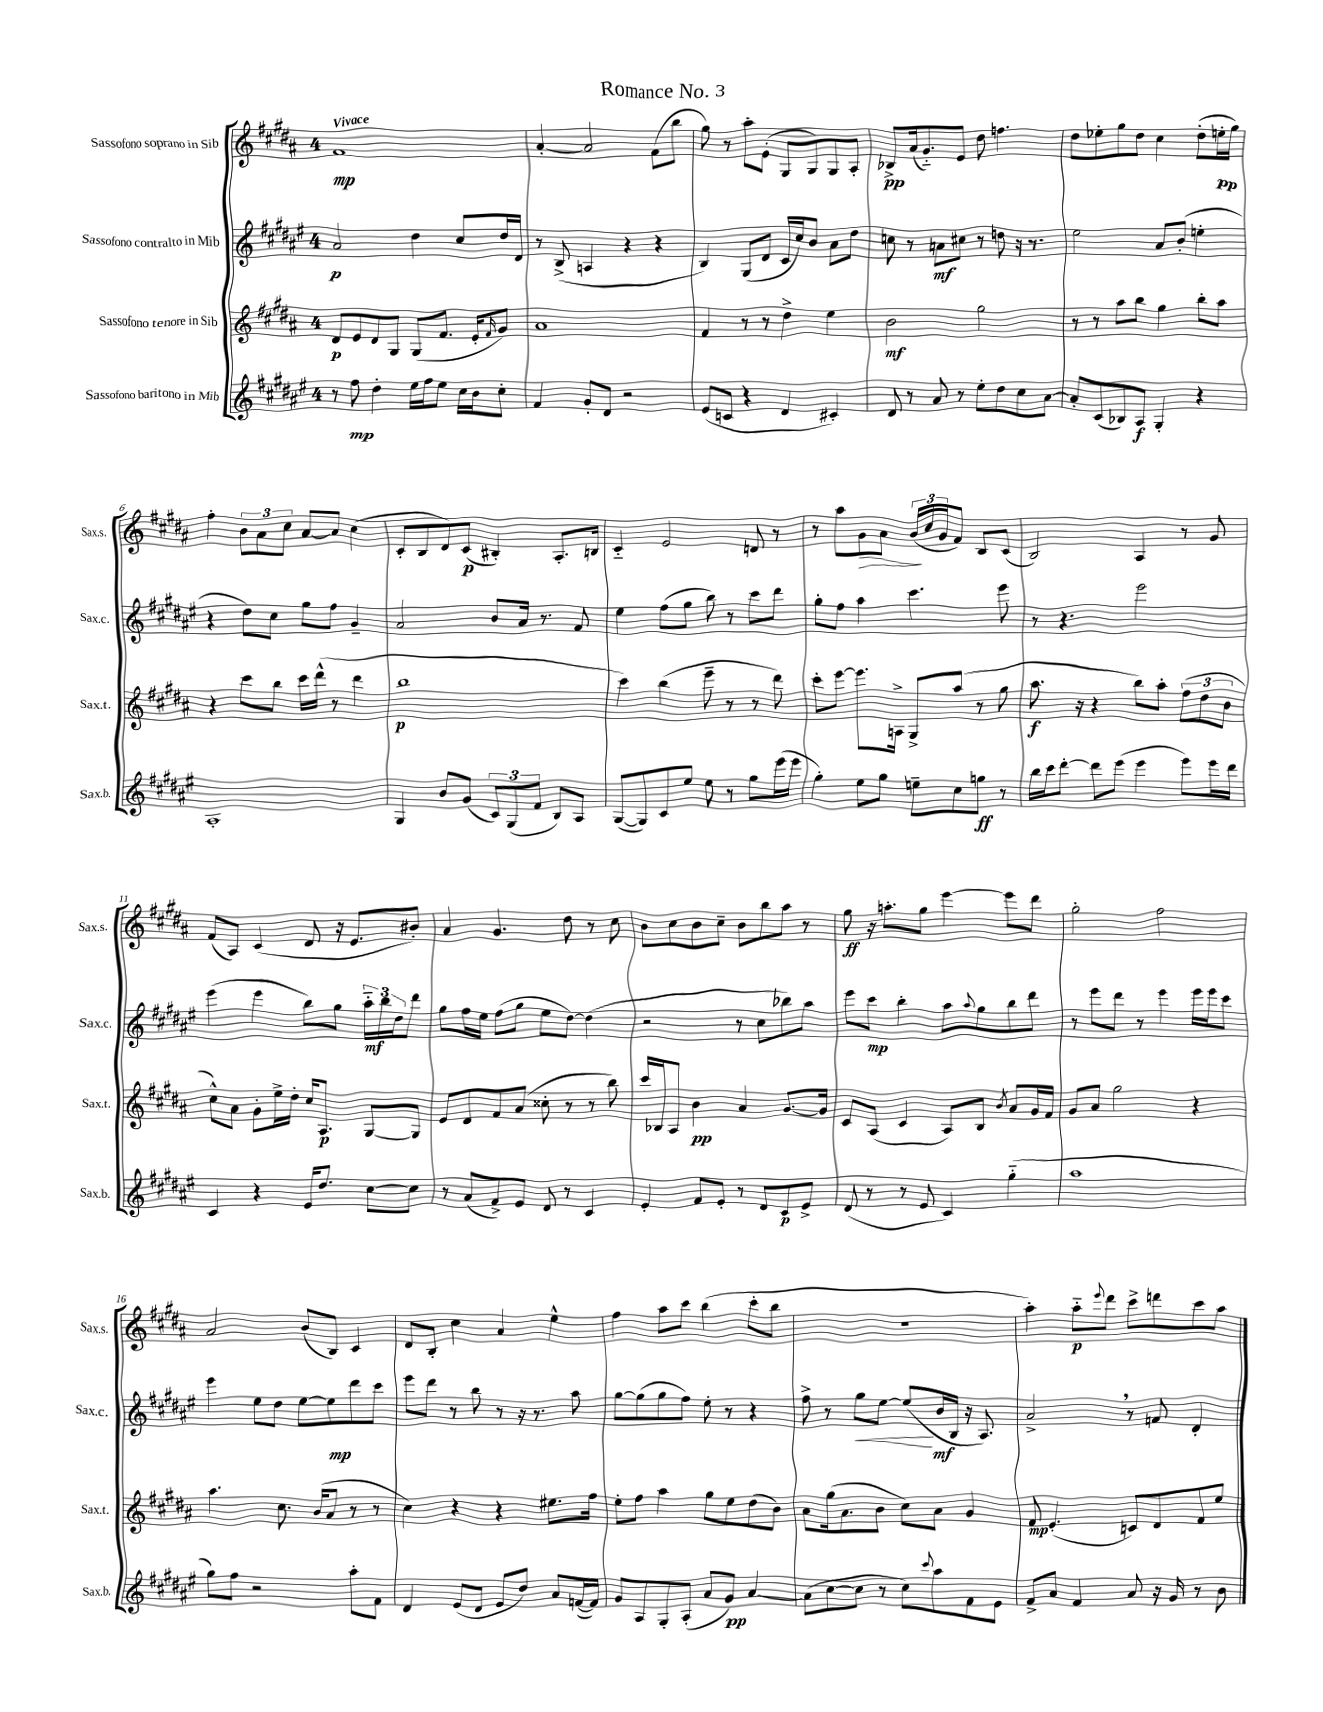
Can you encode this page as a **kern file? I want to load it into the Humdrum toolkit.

**kern	**dynam	**kern	**dynam	**kern	**dynam	**kern	**dynam
*part4	*part4	*part3	*part3	*part2	*part2	*part1	*part1
*staff4	*staff4	*staff3	*staff3	*staff2	*staff2	*staff1	*staff1
*I"Sassofono baritono in Mib	*	*I"Sassofono tenore in Sib	*	*I"Sassofono contralto in Mib	*	*I"Sassofono soprano in Sib	*
*I'Sax.b.	*	*I'Sax.t.	*	*I'Sax.c.	*	*I'Sax.s.	*
*clefG2	*	*clefG2	*	*clefG2	*	*clefG2	*
*k[f#c#g#d#a#e#]	*	*k[f#c#g#d#a#]	*	*k[f#c#g#d#a#e#]	*	*k[f#c#g#d#a#]	*
*M4/4	*	*M4/4	*	*M4/4	*	*M4/4	*
=1	=1	=1	=1	=1	=1	=1	=1
!	!	!	!	!	!	!LO:TX:a:B:t=Vivace	!
8r	.	8d#/L	p	2a#/	p	1f#	mp
8ff#\	mp	8e/	.	.	.	.	.
4dd#'\	.	8d#/	.	.	.	.	.
.	.	8G#/J	.	.	.	.	.
16ee#\LL	.	(8G#/L	.	4dd#\	.	.	.
16ff#\J	.	.	.	.	.	.	.
8ee#\J	.	8.f#/J	.	.	.	.	.
16cc#\LL	.	.	.	8cc#/L	.	.	.
16b\J	.	16e'/KL	.	.	.	.	.
.	.	16qqf#/	.	.	.	.	.
8cc#'\J	.	8g#/J)	.	16dd#/L	.	.	.
.	.	.	.	16d#/JJ	.	.	.
=2	=2	=2	=2	=2	=2	=2	=2
4f#/	.	1a#	.	8r	.	[4a#'/	.
.	.	.	.	(8B^/	.	.	.
8g#'/L	.	.	.	4An/	.	2a#/]	.
8d#/J	.	.	.	.	.	.	.
2r	.	.	.	4r	.	.	.
.	.	.	.	4r	.	(8f#\L	.
.	.	.	.	.	.	8bb\J	.
=3	=3	=3	=3	=3	=3	=3	=3
(8e#/L	.	4f#/	.	4B/)	.	8gg#\)	.
8cn/J	.	.	.	.	.	8r	.
4r	.	8r	.	(8G#/L	.	8aa#'\L	.
.	.	8r	.	8d#/J	.	(8e'\J	.
4d#/	.	4dd#^\	.	16c#/LL	.	8G#/L	.
.	.	.	.	16cc#/J)	.	.	.
.	.	.	.	8b/J	.	8G#/)	.
4c#X'/)	.	4ee\	.	8a#\L	.	8G#/	.
.	.	.	.	8dd#\J	.	8A#'/J	.
=4	=4	=4	=4	=4	=4	=4	=4
8d#/	.	2b\	mf	8ccn\	.	8B-X^/L	pp
8r	.	.	.	8r	.	(16a#/k	.
.	.	.	.	.	.	8.g#/)	.
8a#/	.	.	.	8an\L	mf	.	.
8r	.	.	.	8cc#X\J	.	8e/J	.
8ee#'\L	.	2gg#\	.	8r	.	8dd#\	.
8dd#\	.	.	.	8ddn\	.	4.ffn\	.
8cc#\	.	.	.	16r	.	.	.
.	.	.	.	8.r	.	.	.
[8a#\J	.	.	.	.	.	.	.
=5	=5	=5	=5	=5	=5	=5	=5
8a#'/L]	.	8r	.	2ee#\	.	8dd#\L	.
(8c#/	.	8r	.	.	.	8ee-X'\	.
8B-X/)	.	8aa#\L	.	.	.	8gg#\	.
8A#/J	f	8bb\J	.	.	.	8dd#\J	.
4G#'/	.	4gg#\	.	8a#/L	.	4cc#\	.
.	.	.	.	(8b'/J	.	.	.
4r	.	8bb'\L	.	4een'\	.	(8dd#'\L	.
.	.	8aa#\J	.	.	.	16een'\L	pp
.	.	.	.	.	.	16gg#\JJ)	.
!!LO:LB:g=z
=6	=6	=6	=6	=6	=6	=6	=6
1A#'	.	4r	.	4r	.	4ff#'\	.
.	.	8ccc#\L	.	8dd#\L)	.	12b\L	.
.	.	.	.	.	.	12a#\	.
.	.	8bb\J	.	8cc#\J	.	.	.
.	.	.	.	.	.	12cc#\J	.
.	.	16ccc#\LL	.	8gg#\L	.	[8a#/L	.
.	.	(16ddd#^^\JJ	.	.	.	.	.
.	.	8r	.	8ff#\J	.	8a#/J]	.
.	.	4ddd#\	.	4g#~/	.	(4cc#\	.
=7	=7	=7	=7	=7	=7	=7	=7
4G#/	.	1bb	p	2a#/	.	8c#'/L	.
.	.	.	.	.	.	8B/	.
8b/L	.	.	.	.	.	8d#/)	.
(8g#/J	.	.	.	.	.	(8c#/J	p
12c#/L)	.	.	.	8b/L	.	4B#X'/)	.
(12G#/	.	.	.	.	.	.	.
.	.	.	.	16a#/Jk	.	.	.
12f#/J	.	.	.	.	.	.	.
.	.	.	.	8.r	.	.	.
8B/L)	.	.	.	.	.	8.A#'/L	.
8A#/J	.	.	.	8f#/	.	.	.
.	.	.	.	.	.	16Bn/Jk	.
=8	=8	=8	=8	=8	=8	=8	=8
([8G#/L	.	4ccc#\)	.	4ee#\	.	4c#/	.
8G#/])	.	.	.	.	.	.	.
8c#/	.	(4bb\	.	(8ff#\L	.	2e/	.
8ee#/J	.	.	.	8gg#\J	.	.	.
8ee#\	.	8eee~\	.	8bb\)	.	.	.
8r	.	8r	.	8r	.	.	.
8gg#\L	.	8r	.	8ccc#\L	.	8dn/	.
(16eee#\L	.	8ddd#\)	.	8ddd#\J	.	8r	.
16eee#\JJ	.	.	.	.	.	.	.
=9	=9	=9	=9	=9	=9	=9	=9
4gg#'\)	.	8ccc#'\L	.	8gg#'\L	.	8r	.
.	.	[8eee\J	.	8ff#\J	.	8aa#\L	.
!	!	!	!	!	!	!	!LO:HP:b
8ee#\L	.	8.eee\L]	.	4aa#\	.	8g#\	>
8gg#\J	.	.	.	.	.	8a#\J	.
.	.	16An^\Jk	.	.	.	.	.
8een~\L	.	8G#^/L	.	4.ccc#\	.	(24b/LL	.
.	.	.	.	.	.	24cc#/	]
.	.	.	.	.	.	24g#/J	.
8cc#\	.	(8aa#/J	.	.	.	8f#/J)	.
8ggn\J	ff	8r	.	.	.	8B/L	.
8r	.	8gg#\	.	8eee#\	.	(8c#/J	.
=10	=10	=10	=10	=10	=10	=10	=10
16bb\LL	.	8.aa#\	f	8r	.	2B/)	.
16ccc#\J	.	.	.	.	.	.	.
[8ddd#'\J	.	.	.	4.r	.	.	.
.	.	16r	.	.	.	.	.
8ddd#\L]	.	4r	.	.	.	.	.
(8eee#\J	.	.	.	.	.	.	.
4eee#\	.	8bb\L)	.	2eee#\	.	4A#/	.
.	.	8aa#'\J	.	.	.	.	.
8eee#\L)	.	(12ff#\L	.	.	.	8r	.
.	.	12dd#\	.	.	.	.	.
16eee#\L	.	.	.	.	.	8g#/	.
.	.	12b\J	.	.	.	.	.
16ddd#\JJ	.	.	.	.	.	.	.
!!LO:LB:g=z
=11	=11	=11	=11	=11	=11	=11	=11
4c#/	.	8cc#^^\L)	.	(4eee#\	.	(8f#/L	.
.	.	8a#\J	.	.	.	8A#/J)	.
4r	.	8g#'\L	.	4eee#\	.	(4c#/	.
.	.	16ee^\L	.	.	.	.	.
.	.	16dd#'\JJ	.	.	.	.	.
16e#/KL	.	16cc#/KL	.	8bb\L)	.	8d#/	.
8.dd#/J	.	8.A#/J	p	.	.	.	.
.	.	.	.	8gg#\J	.	16r	.
.	.	.	.	.	.	8.e/L	.
[8cc#\L	.	[8G#/L	.	24aa#\LL	mf	.	.
.	.	.	.	24bb\	.	.	.
.	.	.	.	24dd#\J	.	.	.
8cc#\J]	.	8G#/J]	.	8ddd#\J	.	8b#X'/J)	.
=12	=12	=12	=12	=12	=12	=12	=12
8r	.	8e/L	.	8gg#\L	.	4a#/	.
(8a#/L	.	8d#/	.	16ff#\L	.	.	.
.	.	.	.	16ee#\JJ	.	.	.
8f#^/)	.	8f#/	.	(8ff#\L	.	4.g#/	.
8e#/J	.	(8a#/J	.	8gg#\J	.	.	.
8d#/	.	8cc##X'\	.	8ee#\L	.	.	.
8r	.	8r	.	[8dd#\J)	.	8dd#\	.
4c#/	.	8r	.	(4dd#\]	.	8r	.
.	.	8bb\)	.	.	.	8cc#\	.
=13	=13	=13	=13	=13	=13	=13	=13
4e#'/	.	16ccc#/LL	.	2r	.	8b\L	.
.	.	16B-X/J	.	.	.	.	.
.	.	8A#/J	.	.	.	8cc#\	.
8f#/L	.	4b\	pp	.	.	8b\	.
8e#'/J	.	.	.	.	.	8cc#~\J	.
8r	.	4a#/	.	8r	.	8b\L	.
8d#/L	.	.	.	8cc#\L	.	8bb\	.
8c#/	p	[8.g#/L	.	8bb-X\)	.	8aa#\J	.
8e#^/J	.	.	.	8aa#\J	.	8r	.
.	.	16g#/Jk]	.	.	.	.	.
=14	=14	=14	=14	=14	=14	=14	=14
(8d#/	.	8c#/L	.	8eee#\L	.	8gg#\	ff
8r	.	(8A#/J	.	8ccc#\J	mp	16r	.
.	.	.	.	.	.	8.aan'\L	.
8r	.	4c#/	.	4bb'\	.	.	.
8e#/	.	.	.	.	.	8gg#\J	.
4c#/)	.	8A#/L)	.	8aa#\L	.	[4eee\	.
.	.	.	.	8qqaa#/	.	.	.
.	.	8B/J	.	8gg#\	.	.	.
.	.	8qb/	.	.	.	.	.
(4gg#\	.	8a#/L	.	8bb\	.	8eee\L]	.
.	.	16g#/L	.	8ddd#\J	.	8ddd#\J	.
.	.	16f#/JJ	.	.	.	.	.
=15	=15	=15	=15	=15	=15	=15	=15
1aa#	.	8g#/L	.	8r	.	2gg#'\	.
.	.	8a#/J	.	8eee#\L	.	.	.
.	.	2gg#\	.	8ddd#\J	.	.	.
.	.	.	.	8r	.	.	.
.	.	.	.	4eee#\	.	2ff#\	.
.	.	4r	.	16eee#\LL	.	.	.
.	.	.	.	16eee#\J	.	.	.
.	.	.	.	8ccc#\J	.	.	.
!!LO:LB:g=z
=16	=16	=16	=16	=16	=16	=16	=16
8gg#\L)	.	4.aa#\	.	4eee#\	.	2a#/	.
8ff#\J	.	.	.	.	.	.	.
2r	.	.	.	8ee#\L	.	.	.
.	.	8.cc#\	.	8dd#\J	.	.	.
.	.	.	.	[8ee#\L	.	(8b/L	.
.	.	(16b/KL	.	.	.	.	.
.	.	8a#/J	.	8ee#\]	mp	8B/J)	.
8aa#'\L	.	8r	.	8ddd#\	.	4c#/	.
8f#\J	.	8r	.	8ccc#\J	.	.	.
=17	=17	=17	=17	=17	=17	=17	=17
4d#/	.	4cc#\)	.	8eee#\L	.	8d#/L	.
.	.	.	.	8ddd#\J	.	8B'/J	.
(8e#/L	.	4r	.	8r	.	4cc#\	.
8d#/J	.	.	.	8bb\	.	.	.
8e#/L	.	4r	.	8r	.	4a#/	.
8dd#/J)	.	.	.	16r	.	.	.
.	.	.	.	8.r	.	.	.
8a#/L	.	8.ee#X\L	.	.	.	4ee^^\	.
([16fn/L	.	.	.	8aa#\	.	.	.
16f/JJ])	.	16ff#\Jk	.	.	.	.	.
=18	=18	=18	=18	=18	=18	=18	=18
8g#/L	.	8ee'\L	.	[8gg#\L	.	4ff#\	.
8A#/	.	8ff#\J	.	(8gg#\]	.	.	.
8G#'/	.	4aa#\	.	8gg#\	.	8aa#\L	.
(8A#'/J	.	.	.	8ff#\J)	.	8ccc#\J	.
8a#/L	.	8gg#\L	.	8ee#'\	.	(4bb\	.
8g#/J)	pp	8ee\	.	8r	.	.	.
[4a#/	.	(8dd#\	.	4r	.	8ccc#'\L	.
.	.	8b\J)	.	.	.	8bb\J	.
=19	=19	=19	=19	=19	=19	=19	=19
(8a#\L]	.	8a#\L	.	8ff#^\	.	1r	.
[8cc#\	.	(16gg#\k	.	8r	.	.	.
.	.	8.a#\	.	.	.	.	.
!	!	!	!	!	!LO:HP:b	!	!
8cc#\J]	.	.	.	8gg#\L	<	.	.
8r	.	8b\J	.	[8ee#\J	.	.	.
8cc#\L)	.	8cc#\L)	.	(8ee#/L]	.	.	.
8qqccc#/	.	.	.	.	.	.	.
8aa#\	.	8a#\J	.	16b/L	[ mf	.	.
.	.	.	.	16B/JJ	.	.	.
8f#\	.	4g#/	.	16r	.	.	.
.	.	.	.	8.A#/)	.	.	.
8e#\J	.	.	.	.	.	.	.
=20	=20	=20	=20	=20	=20	=20	=20
8f#^/L	.	8f#/	mp	2a#^,/	.	4aa#'\)	.
8a#/J	.	(4.e'/	.	.	.	.	.
4f#/	.	.	.	.	.	8aa#\L	p
.	.	.	.	.	.	8qqeee/	.
.	.	.	.	.	.	8ddd#\J	.
8a#/	.	8cn/L)	.	8r	.	8ccc#^\L	.
16r	.	8d#/	.	8fn/	.	8dddn\	.
16g#/	.	.	.	.	.	.	.
8r	.	8f#/	.	4d#'/	.	8ccc#\	.
8b\	.	8ee/J	.	.	.	8aa#\J	.
==	==	==	==	==	==	==	==
*-	*-	*-	*-	*-	*-	*-	*-
